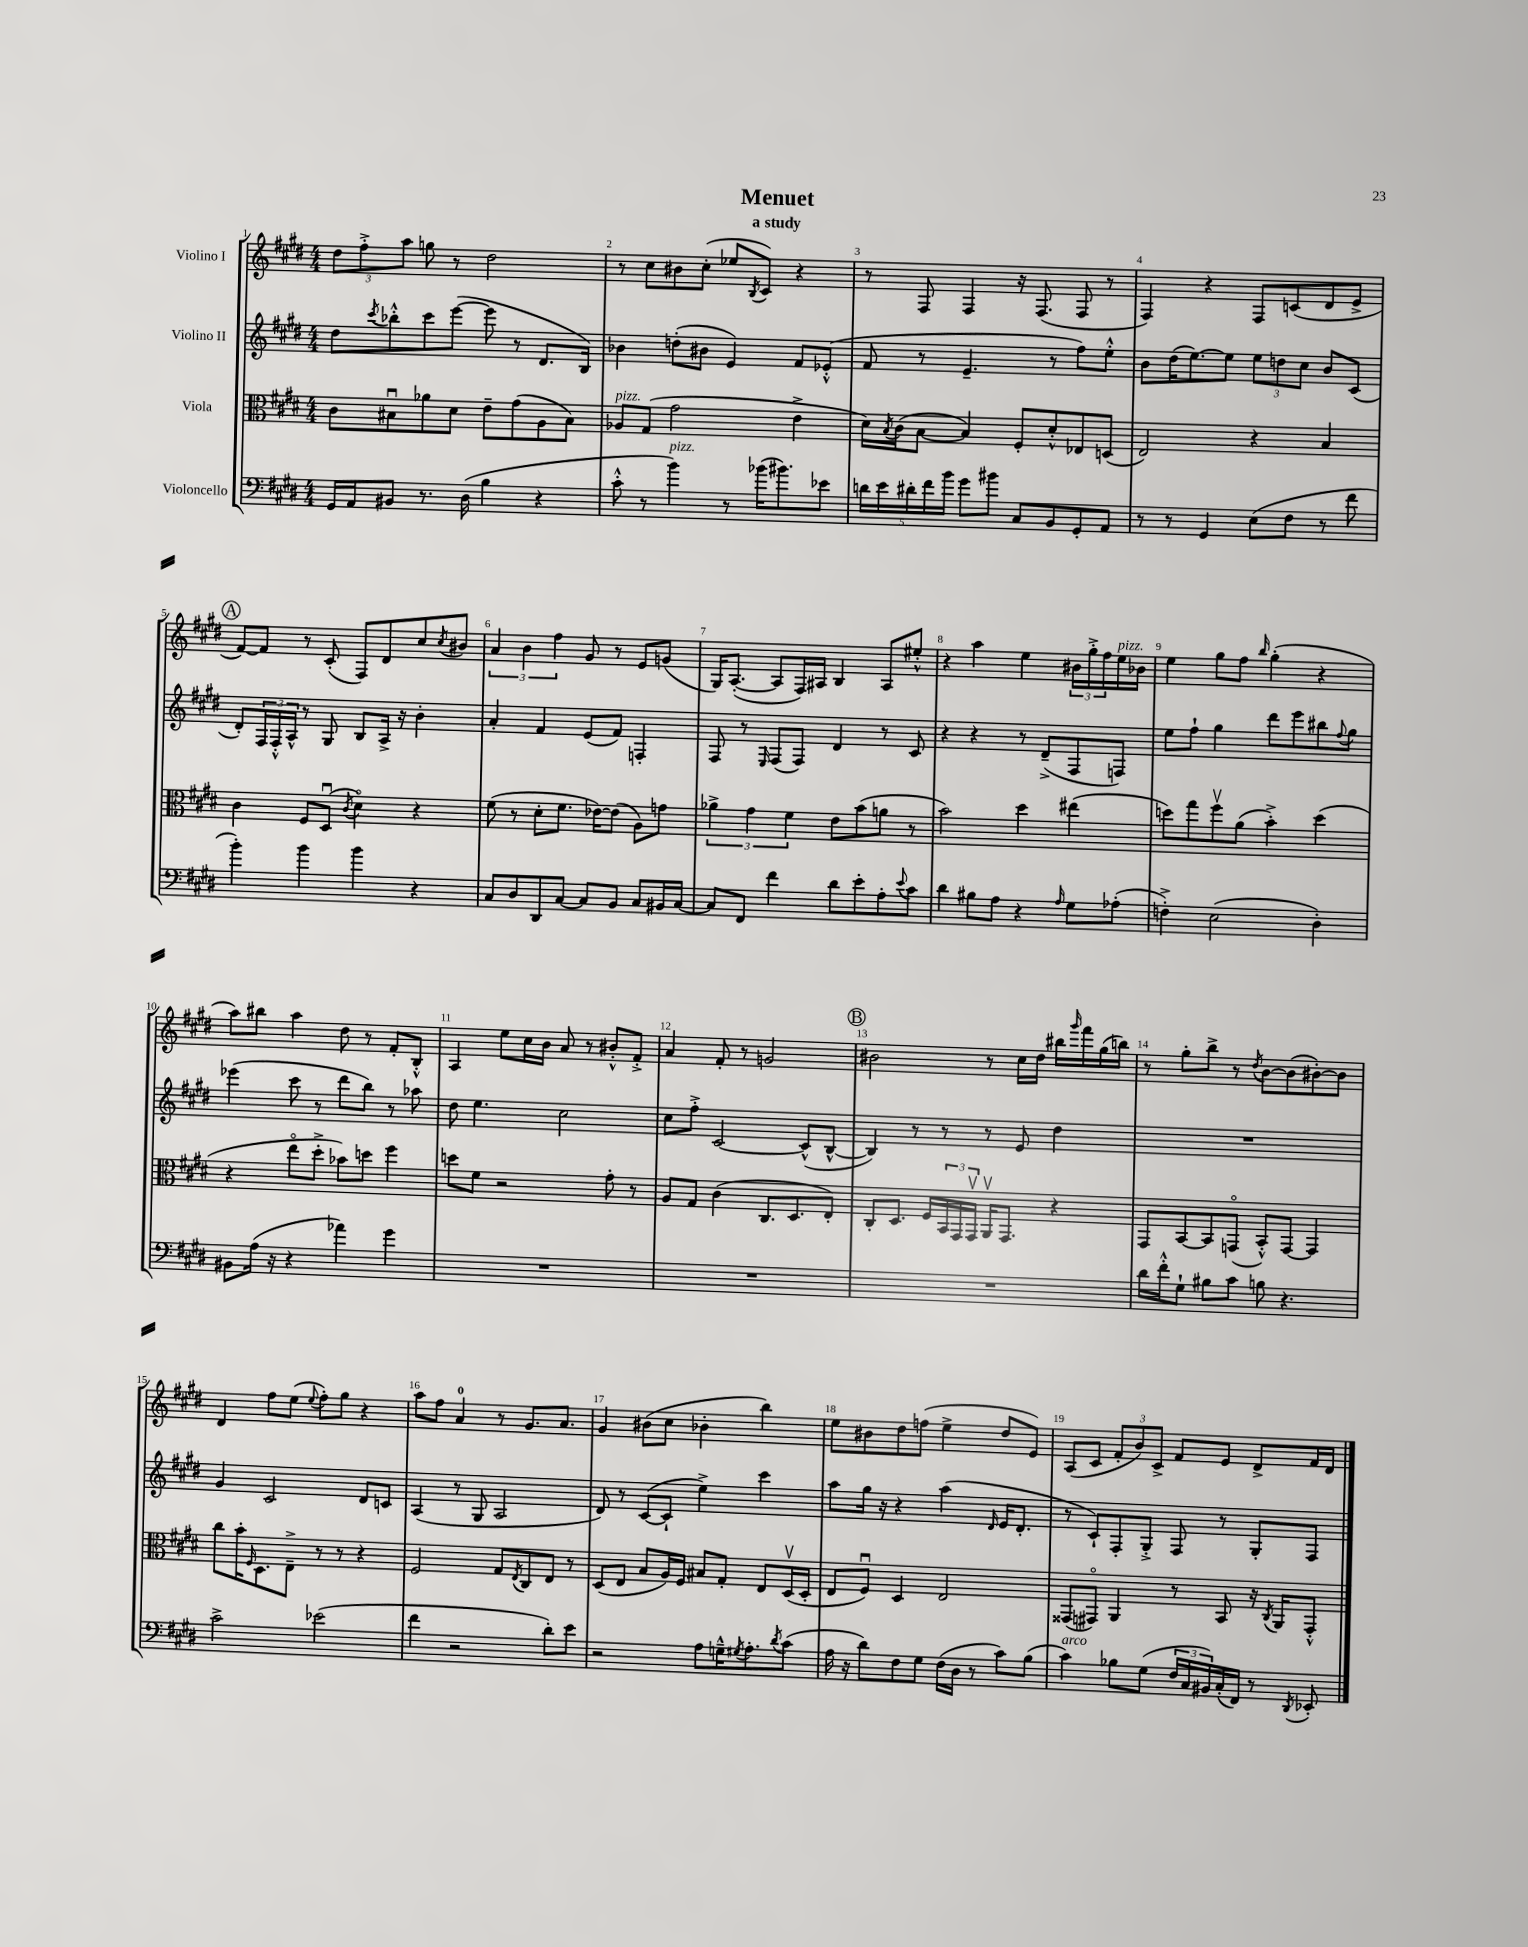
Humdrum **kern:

**kern	**kern	**kern	**kern
*part4	*part3	*part2	*part1
*staff4	*staff3	*staff2	*staff1
*I"Violoncello	*I"Viola	*I"Violino II	*I"Violino I
*clefF4	*clefC3	*clefG2	*clefG2
*k[f#c#g#d#]	*k[f#c#g#d#]	*k[f#c#g#d#]	*k[f#c#g#d#]
*M4/4	*M4/4	*M4/4	*M4/4
=1	=1	=1	=1
16GG#/LL	8c#\L	8dd#\L	12dd#\L
16AA/J	.	.	.
.	.	.	12ff#'^\
.	.	8qccc#/	.
8BB#X/J	8B#Xu\	8bb-X'^^\	.
.	.	.	12aa\J
8.r	8a-X\	8ccc#\	8ggn\
.	8d#\J	([8eee\J	8r
(16D#\	.	.	.
4B\	8e~\L	8eee\]	2dd#\
.	(8g#\	8r	.
4r	8A\	8.d#/L	.
.	8B#\J)	.	.
.	.	16B/Jk)	.
=2	=2	=2	=2
!	!LO:TX:a:i:t=pizz.	!	!
8c#'^^\	8A-X/L	4b-X\	8r
8r	(8G#/J	.	8cc#\L
!LO:TX:a:i:t=pizz.	!	!	!
4b\)	2g#\	(8ddn'\L	8b#X\
.	.	8b#X\J	(8cc#'\J
8r	.	4e/)	8ee-X/L
.	.	.	8qB/
(16b-X\KL	.	.	8c#/J)
8.b#X\)	.	.	.
.	4e^\	8f#/L	4r
8e-X\J	.	(8e-X'^^/J	.
=3	=3	=3	=3
20dn\LL	16d#\LL)	8f#/	8r
20e\	.	.	.
.	8qB/	.	.
.	(16c#\J	.	.
20d#X'\	.	.	.
.	[8B\J	8r	8F#/
20f#\	.	.	.
20b\JJ	.	.	.
8g#\L	4B/])	4.e~/	4F#/
8b#X\J	.	.	.
8C#/L	8F#'/L	.	16r
.	.	.	(8.F#/
8BB/	8d#'^^/	8r	.
8GG#'/	8E-X/	8ff#\L)	8F#/
8AA/J	(8Dn/J	8ee'^^\J	8r
=4	=4	=4	=4
8r	2E/)	8b\L	4F#/)
8r	.	(16dd#\K	.
.	.	[8.ee\)	.
4GG#/	.	.	4r
.	.	8ee\J]	.
(8E\L	4r	12ee\L	8F#/L
.	.	12ddn\	.
8F#\J	.	.	(8cn/
.	.	12cc#\J	.
8r	4B/	8b/L	8d#/
8f#\	.	(8c#/J	8e^/J
!!LO:LB:g=z
!!LO:REH:place=s1:t=A
=5	=5	=5	=5
4b'\)	4c#\	8d#'/L)	[8f#/L)
.	.	24F#/L	8f#/J]
.	.	24F#'^^/	.
.	.	24A^^/JJ	.
4b\	8F#/L	8r	8r
.	(8D#u/J	8G#/	(8c#'/
.	8qc#/	.	.
4b\	4d#\)	8B/L	8F#/L)
.	.	16A^/Jk	8d#/
.	.	16r	.
4r	4r	4b'\	8cc#/
.	.	.	8qcc#/
.	.	.	8b#X/J
=6	=6	=6	=6
8C#/L	(8f#\	4a'/	6a/
8D#/	8r	.	.
.	.	.	6b\
8DD#/	8d#'\L	4f#/	.
.	.	.	6ff#\
[8C#/J	8.f#\J	.	.
8C#/L]	.	(8e/L	8g#/
.	[16e-X\KL)	.	.
8BB/J	(8e-\J]	8f#/J)	8r
8C#/L	8A\L)	4Fn'/	8e/L
16BB#X/L	8gn\J	.	(8gn/J
[16C#/JJ	.	.	.
=7	=7	=7	=7
8C#/L]	6a-X^\	8F#/	16G#/KL)
.	.	.	([8.A'/J
8FF#/J	.	8r	.
.	6g#\	.	.
.	.	16qqE/	.
4f#\	.	(8F#/L	8A/L]
.	6f#\	.	.
.	.	8F#/J)	16F#/L)
.	.	.	16A#X/JJ
8d#\L	8e\L	4d#/	4B/
8e'\	(8b\	.	.
8A'\	8an\J	8r	8A#/L
8qqe/	.	.	.
8c#\J	8r	8c#/	8ee#X'^^/J
=8	=8	=8	=8
4d#\	2b\)	4r	4r
8B#X\L	.	4r	4aa\
8A\J	.	.	.
4r	4dd#\	8r	4ee\
.	.	(8d#~^/L	.
16qqA/	.	.	.
8G#\L	(4ee#X\	8F#/	24b#X\LL
.	.	.	24gg#'^\
.	.	.	24ff#\
!	!	!	!LO:TX:a:i:t=pizz.
(8A-X'\J	.	8Fn/J)	16ee\
.	.	.	16b-X\JJ
=9	=9	=9	=9
4Fn'^\)	8ddn\L)	8ee\L	4ee\
.	8gg#\	8ff#`\J	.
(2E\	8ff#v\	4gg#\	8gg#\L
.	(8a\J	.	8ff#\J
.	.	.	16qqbb/
.	4b'^\)	8ddd#\L	(4gg#'\
.	.	8eee\	.
4D#'\)	(4dd\	8bb#X\	4r
.	.	8qqff#/	.
.	.	8gg#\J	.
!!LO:LB:g=z
=10	=10	=10	=10
8BB#X\L	4r	(4eee-X\	8aa\L)
(16A\Jk	.	.	8bb#X\J
16r	.	.	.
4r	8ee\L	8ccc#\	4aa\
.	8dd#'^\J	8r	.
4a-X\)	8b-X\L)	8ddd#\L	8dd#\
.	8ddn\J	8bb\J)	8r
4g#\	4ff#\	8r	8f#'/L
.	.	8aa-X\	8B'^^/J
=11	=11	=11	=11
1r	8ddn\L	8dd#\	4A/
.	8f#\J	4.ee\	.
.	2r	.	8ee\L
.	.	.	16cc#\L
.	.	.	16b\JJ
.	.	2cc#\	8a/
.	.	.	8r
.	8g#'\	.	8b#X'^^/L
.	8r	.	8f#'^/J
=12	=12	=12	=12
1r	8A/L	8cc#\L	4a/
.	8G#/J	8ff#'^\J	.
.	(4c#\	[2c#/	8f#'/
.	.	.	8r
.	8.C#/L	.	2gn/
.	8.D#/	.	.
.	.	(8c#^^/L]	.
.	8E'/J)	[8B^^/J	.
!!LO:REH:place=s1:t=B
=13	=13	=13	=13
1r	8C#'/L	4B/])	2b#X\
.	8.D#/J	.	.
.	.	8r	.
.	16F#/LL	.	.
.	24BB/	8r	.
.	24GG#/	.	.
.	24GG#v/JJ	.	.
.	16AAv/KL	8r	8r
.	8.GG#/J	.	.
.	.	8e/	16cc#\LL
.	.	.	16dd#\JJ
.	4r	4dd#\	16bb#X\LL
.	.	.	16qqggg#/
.	.	.	16fff#\
.	.	.	(16gg#\
.	.	.	16bbn\JJ)
=14	=14	=14	=14
16d#\LL	8GG#/L	1r	8r
16f#'^^\J	.	.	.
8G#`\J	[8BB/	.	8gg#'\L
8B#X\L	8BB/]	.	8bb^\J
8c#\J	(8GGn/J	.	8r
.	.	.	8qdd#/
8Bn\	8BB'^^/L)	.	[8b\L
4.r	[8GG/J	.	(8b\]
.	4GG/]	.	[8b#X'\)
.	.	.	8b#\J]
!!LO:LB:g=z
=15	=15	=15	=15
2c#^\	8cc#\L	4g#/	4d#/
.	16b'\K	.	.
.	16qqF#/	.	.
.	8.D#\	.	.
.	.	2c#/	8ff#\L
.	8E~^\J	.	(8ee\J
.	.	.	8qqee/
(2e-X\	8r	.	8ff#'\L)
.	8r	.	8gg#\J
.	4r	8d#/L	4r
.	.	8cn/J	.
=16	=16	=16	=16
4f#\	2F#/	(4A/	8aa\L
.	.	.	8ff#\J
2r	.	8r	4a/
.	.	8G#/	.
.	8G#/L	2A/	8r
.	8qE/	.	.
.	8C#/	.	8.g#/L
8d#'\L)	8E/J	.	.
.	.	.	8.a/J
8e\J	8r	.	.
=17	=17	=17	=17
2r	(8D#/L	8d#/)	4g#/
.	8E/J	8r	.
.	8B/L	([8c#/L	(8b#X\L
.	16A/L)	8c#`/J]	8cc#\J
.	16F#/JJ	.	.
8A\L	8B#X/L	4ee^\)	4b-X'\
16Gn~^^\K	8G#'/J	.	.
8qG#X/	.	.	.
8.A'\	.	.	.
.	8E/L	4ccc#\	4bb\)
8qd#/	.	.	.
(8c#\J	(16D#v/L	.	.
.	16D#'/JJ	.	.
=18	=18	=18	=18
16A\	8E/L	8aa\L	8ee\L
16r	.	.	.
8d#\L)	8F#u/J)	16gg#\Jk	8b#X\
.	.	16r	.
8F#\	4D#/	4r	8dd#\
8G#\J	.	.	(8ffn\J
(16F#\LL	2E/	(4aa\	4ee^\
16D#\JJ	.	.	.
8r	.	.	.
.	.	16qqd#/	.
8c#\L)	.	16e/KL	8dd#/L
.	.	8.d#'/J	.
(8B\J	.	.	8e/J)
=19	=19	=19	=19
!LO:TX:a:i:t=arco	!	!	!
4c#\)	(8GG##X/L	8r	(8A/L
.	8GG#X/J)	8c#`/L)	8c#/J
8B-X\L	4AA/	8F#'/	12f#'/L
.	.	.	12b/)
(8G#\J	.	8G#'^/J	.
.	.	.	12c#^/J
24F#/LL	8r	8F#/	8f#/L
24C#/	.	.	.
24BB#X/)	.	.	.
(16C#'/	8BB/	8r	8e/J
16FF#/JJ)	.	.	.
8r	16r	8G#'/L	8d#^/L
.	8qC#/	.	.
.	16AA/KL	.	.
8qDD#/	.	.	.
8EE-X'/	8GG#'^^/J	8F#/J	16f#/L
.	.	.	16d#/JJ
==	==	==	==
*-	*-	*-	*-
